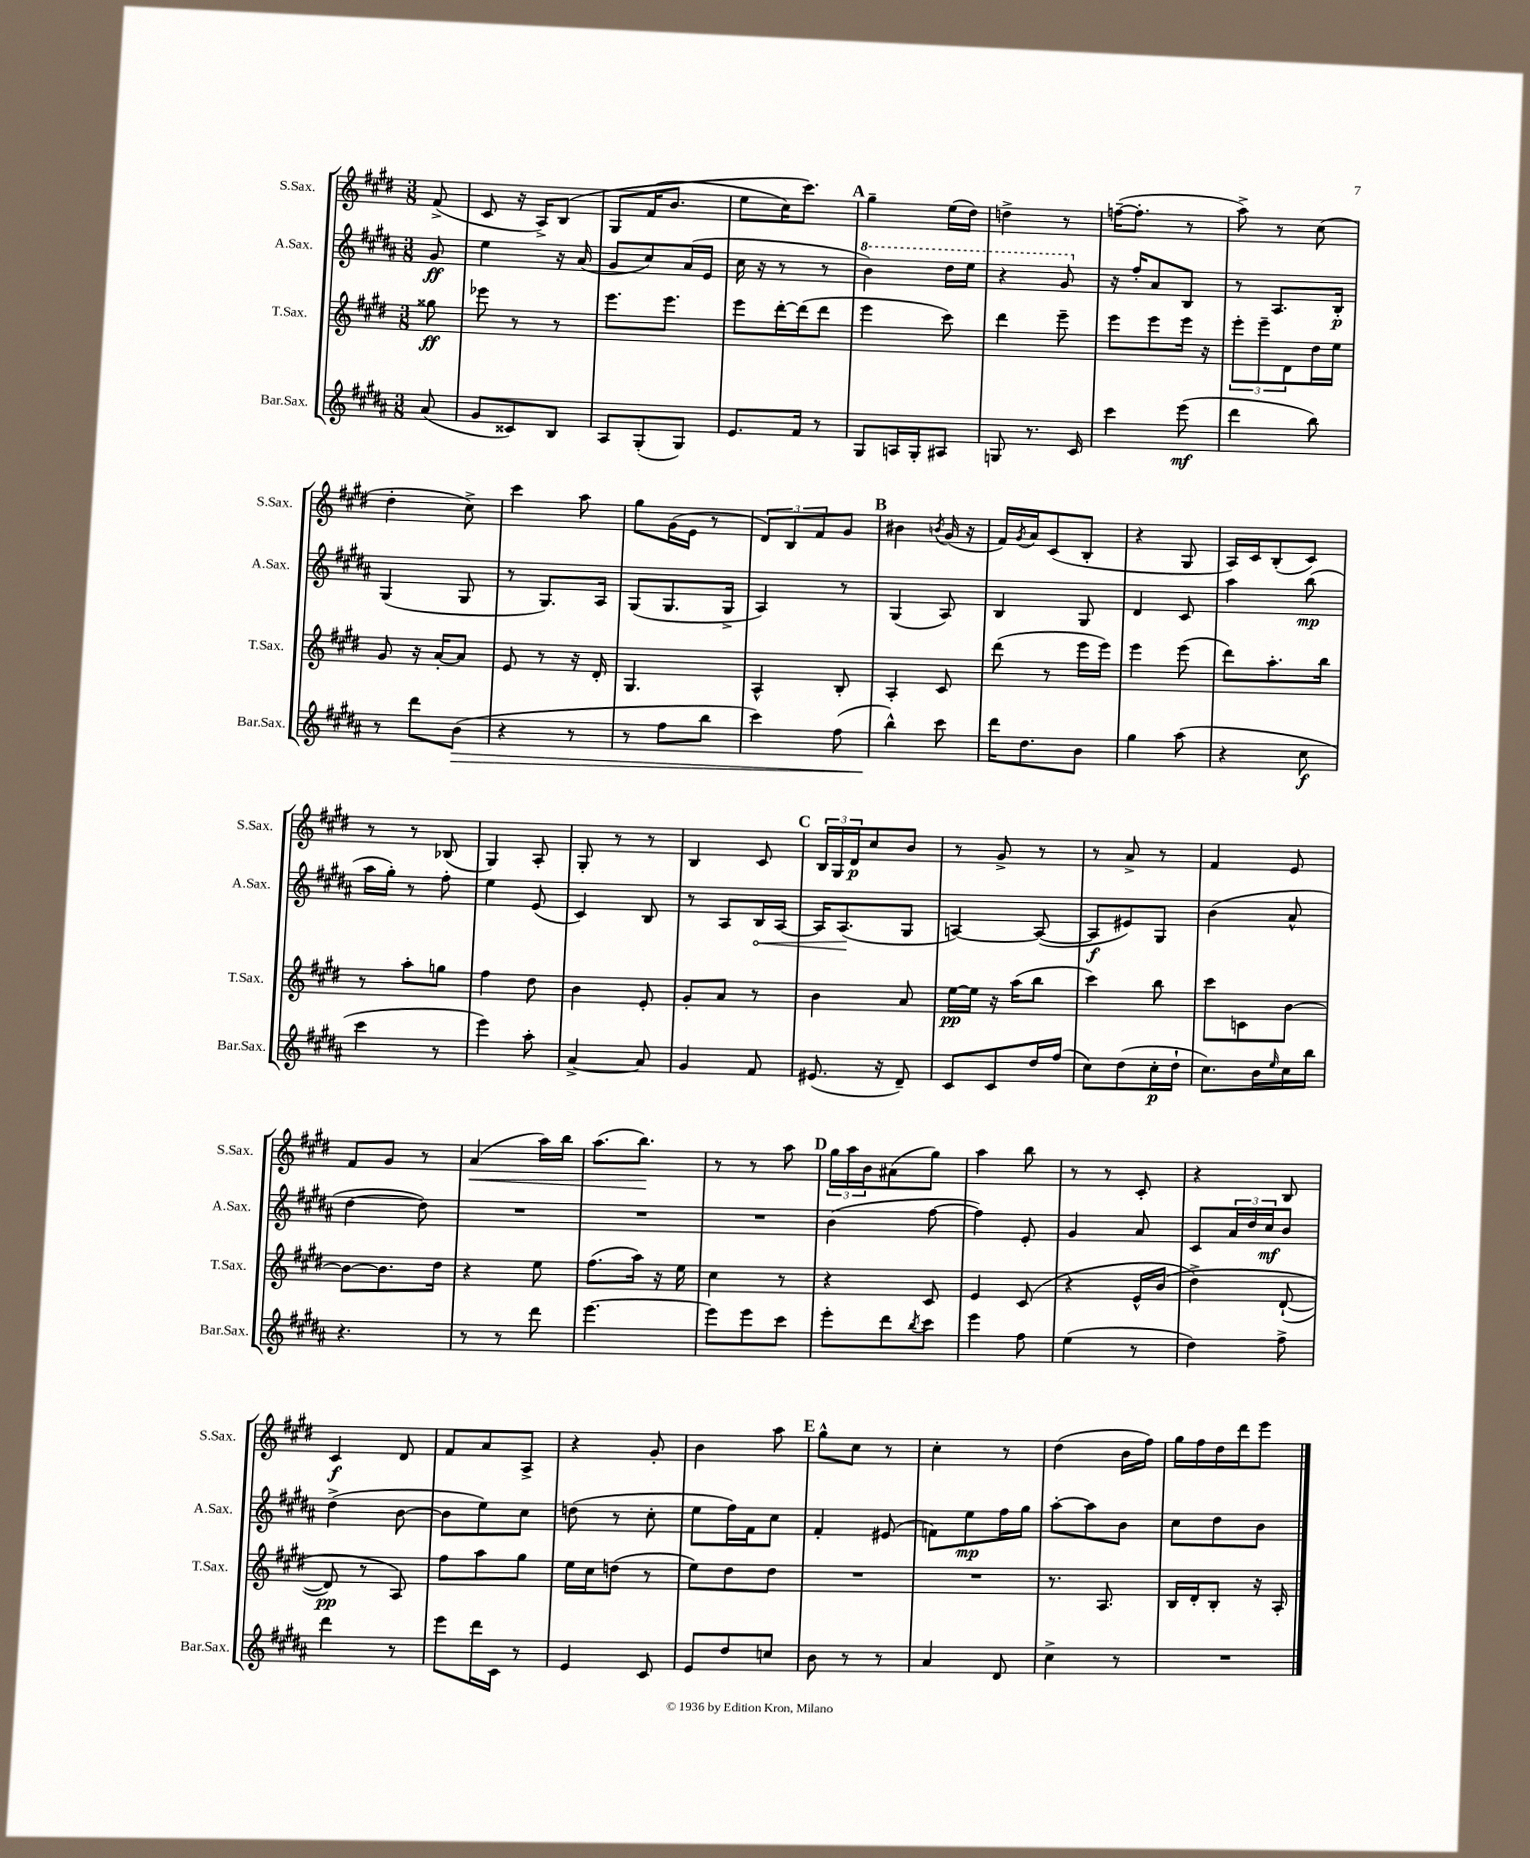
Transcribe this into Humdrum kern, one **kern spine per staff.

**kern	**kern	**kern	**kern
*staff4	*staff3	*staff2	*staff1
*clefG2	*clefG2	*clefG2	*clefG2
*k[f#c#g#d#a#]	*k[f#c#g#d#]	*k[f#c#g#d#a#]	*k[f#c#g#d#]
*M3/8	*M3/8	*M3/8	*M3/8
(8a#	8gg##	8g#	(8f#^
=	=	=	=
8g#	8eee-	4ee	8c#
8c##)	8r	.	16r
.	.	.	16A^)
8B	8r	16r	&(8B
.	.	(16a#	.
=	=	=	=
8A#	8.eee	8g#	8G#
(8G#'	.	8cc#)	(16f#
.	8.eee	.	8.b
8G#)	.	(16a#	.
.	.	16e	.
=	=	=	=
8.e	8eee	16cc#	8ee
.	.	16r	.
.	[16ddd#'	8r	16cc#)
16f#	(16ddd#]	.	8.ccc#&)
8r	8ddd#	8r	.
=	=	=	=
8G#	4eee	4bb)	4gg#~
16A	.	.	.
16G#'	.	.	.
8A#	8ccc#)	16ddd#	(16ee
.	.	16eee	16dd#)
=	=	=	=
8G	4ddd#	4r	4dd^
8.r	.	.	.
.	8eee~	8gg#	8r
16c#	.	.	.
=	=	=	=
4ccc#	8eee	16r	([16ff~
.	.	16ff#'	8.ff']
.	8eee	8a#	.
(8eee	16eee	8B	8r
.	16r	.	.
=	=	=	=
4ddd#	12eee'	8r	8aa^)
.	12eee~	.	.
.	.	8.A#	8r
.	12d#	.	.
8bb)	16dd#	.	(8cc#
.	16ee	16B'	.
=	=	=	=
8r	8g#	(4G#	4dd#'
8ddd#	16r	.	.
.	[16a'	.	.
(8b	8a]	8G#	8cc#^)
=	=	=	=
4r	8e	8r	4ccc#
.	8r	8.G#)	.
8r	16r	.	8aa
.	16d#'	16A#	.
=	=	=	=
8r	4.G#	(8G#	8gg#
8ff#	.	8.G#	(16g#
.	.	.	16e
8bb	.	.	8r
.	.	16G#^	.
=	=	=	=
4ccc#)	4A^^	4A#)	12d#)
.	.	.	12B
.	.	.	12f#
(8ff#	8B'	8r	8g#
=	=	=	=
4bb^^)	4A'	(4G#	4b#
.	.	.	8qb
8ccc#	8c#	8A#)	(16g#
.	.	.	16r
=	=	=	=
16ddd#	(8ddd#	4B	16f#)
.	.	.	8qg#
8.dd#	.	.	16a
.	8r	.	(8c#
8b	16eee	8G#	8B'
.	16eee)	.	.
=	=	=	=
4gg#	4eee	4d#	4r
(8aa#	(8eee	8c#	8G#
=	=	=	=
4r	8ddd#)	4aa#	16A)
.	.	.	16c#
.	8.aa'	.	(8B'
8cc#	.	(8bb	8c#)
.	16bb	.	.
=	=	=	=
4ccc#	8r	16aa#	8r
.	.	16gg#')	.
.	8aa'	8r	8r
8r	8gg	8ff#'	(8B-
=	=	=	=
4eee)	4ff#	4ee	4G#)
8aa#'	8dd#	(8e	8A'
=	=	=	=
[4a#^	4b	4c#)	8G#'
.	.	.	8r
8a#]	8e'	8B	8r
=	=	=	=
4g#	8g#'	8r	4B
.	8a	8A#	.
8f#	8r	16B	8c#
.	.	[16A#	.
=	=	=	=
(8.e#	4b	16A#]	24B
.	.	.	24G#
.	.	(8.A#	.
.	.	.	24d#
.	.	.	8cc#
16r	.	.	.
8d#~)	8a	8G#	8b
=	=	=	=
8c#	[16ee	[4A)	8r
.	16ee]	.	.
8c#	16r	.	8g#^
.	(16aa	.	.
16dd#	8bb	(8A_	8r
(16ff#	.	.	.
=	=	=	=
8cc#)	4ccc#)	8A]	8r
(8dd#	.	8e#)	8a^
16cc#'	8bb	8G#	8r
16dd#`	.	.	.
=	=	=	=
8.cc#)	8ccc#	(4b	4f#
.	8c	.	.
16b	.	.	.
16qqee	.	.	.
16cc#	[8b	8a#^^	8e
16bb	.	.	.
=	=	=	=
4.r	8b_	[4dd#	8f#
.	8.b]	.	8g#
.	.	8dd#])	8r
.	16dd#	.	.
=	=	=	=
8r	4r	4.r	(4a
8r	.	.	.
8ddd#	8ee	.	16aa)
.	.	.	16bb
=	=	=	=
[4.eee	(8.ff#	4.r	(8.aa
.	16aa)	.	8.bb)
.	16r	.	.
.	16ee	.	.
=	=	=	=
8eee]	4cc#	4.r	8r
8eee	.	.	8r
8ccc#	8r	.	8aa
=	=	=	=
8eee'	4r	(4b	24gg#
.	.	.	24aa
.	.	.	24b
8ddd#	.	.	(8a#
8qbb	.	.	.
8ccc#	8c#	[8ff#	8gg#)
=	=	=	=
4eee	4e	4ff#])	4aa
8ff#	(8c#	8e'	8bb
=	=	=	=
(4ee	4r	4g#	8r
.	.	.	8r
8r	16e^^	8a#	8c#'
.	&(16b	.	.
=	=	=	=
4dd#)	4dd#^)	8c#	4r
.	.	24a#	.
.	.	24dd#	.
.	.	24cc#	.
8ff#^	([8d#`	8b	8B
=	=	=	=
4ddd#	8d#])	(4dd#^	4c#
.	8r	.	.
8r	8A&)	[8b	8d#
=	=	=	=
8eee	8ff#	8b]	8f#
16ddd#	8aa	8ee)	8a
16c#	.	.	.
8r	8gg#	8cc#	8A^
=	=	=	=
4e	16ee	(8dd	4r
.	16cc#	.	.
.	(8dd	8r	.
8c#	8r	8cc#'	8g#'
=	=	=	=
8e	8ee)	8ee	4b
8dd#	8dd#	16ff#)	.
.	.	16f#	.
8cc	8dd#	8cc#	8aa
=	=	=	=
8b	4.r	4f#'	8gg#^^
8r	.	.	8cc#
8r	.	(8e#	8r
=	=	=	=
4a#	4.r	8f)	4cc#'
.	.	8ee	.
8d#	.	16ff#	8r
.	.	16gg#	.
=	=	=	=
4cc#^	8.r	[8aa#'	(4dd#
.	.	8aa#]	.
.	8.A	.	.
8r	.	8b	16b
.	.	.	16ff#)
=	=	=	=
4.r	16B	8cc#	16gg#
.	16d#'	.	16ff#
.	8B'	8dd#	16dd#
.	.	.	16ddd#
.	16r	8b	8eee
.	16A'	.	.
==	==	==	==
*-	*-	*-	*-
